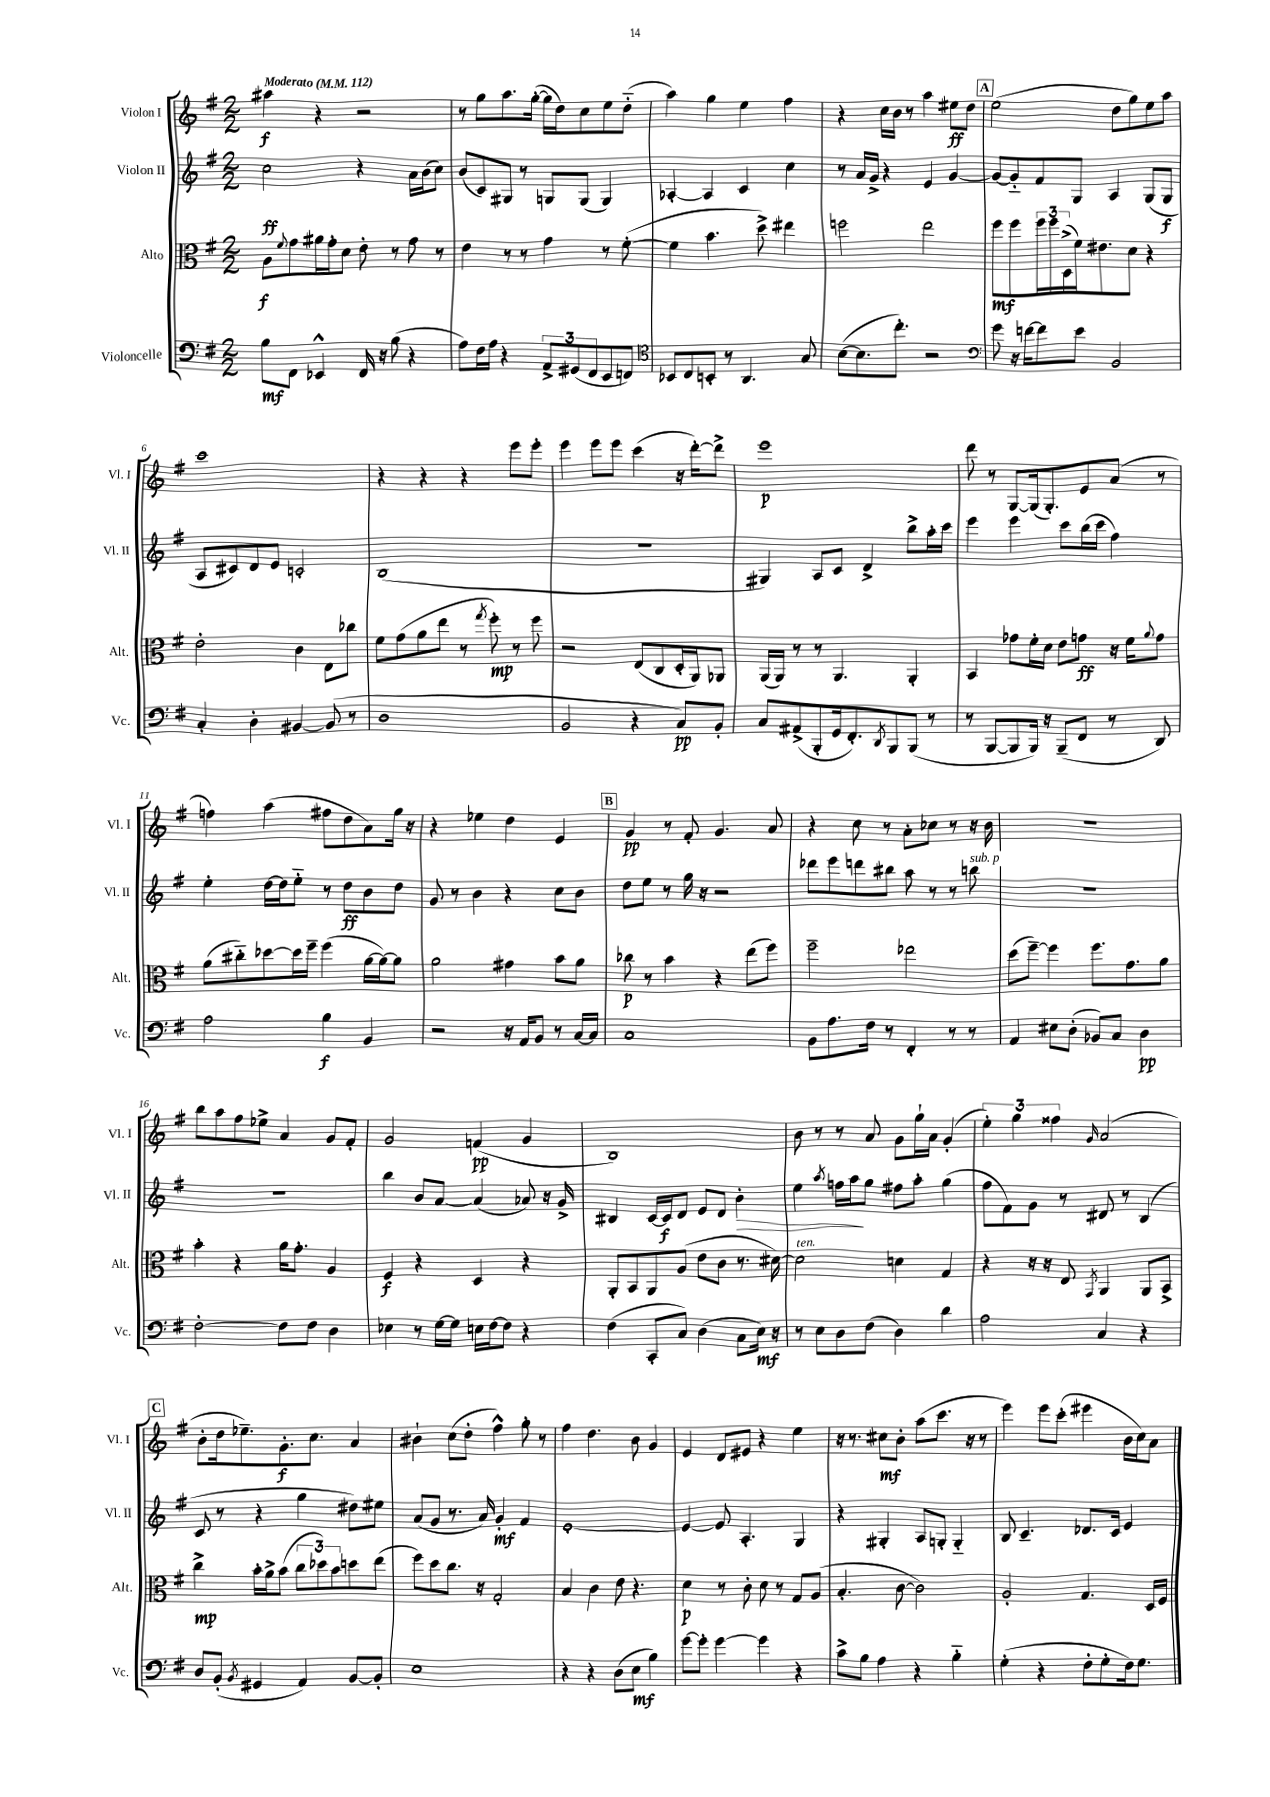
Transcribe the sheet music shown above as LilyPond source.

<<
\new StaffGroup <<
\new Staff = "s0" \with { instrumentName = "Violon I" shortInstrumentName = "Vl. I" } {
    \clef treble \key g \major \numericTimeSignature \time 2/2 \tempo "Moderato" 4 = 112
    ais''4\f r4 r2 |
    r8 g''8 a''8. g''16~-.( g''16 d''16) c''8 e''8 d''8-_( |
    a''4) g''4 e''4 fis''4 |
    r4 c''16 b'16 r8 a''4 eis''8\ff d''8 |
    \mark \markup { \box "A" } e''2( d''8 g''8) e''8 a''8 |
    c'''1 |
    r4 r4 r4 e'''8 e'''8-. |
    e'''4 e'''8 e'''8 c'''4( r16 d'''16~-.) d'''8-> |
    e'''1\p |
    d'''8 r8 g8~ g16( g8.-.) e'8 a'8( r8 |
    f''4) a''4( fis''8 d''8 a'8) g''16 r16 |
    r4 ees''4 d''4 e'4 |
    \mark \markup { \box "B" } g'4\pp r8 fis'8-. g'4. a'8 |
    r4 c''8 r8 a'8-. ces''8 r8 r16 b'16 |
    r1 |
    b''8 a''8 fis''8 ees''8-> a'4 g'8 fis'8-. |
    g'2 f'4\pp( g'4 |
    b1) |
    b'8 r8 r8 a'8 g'8 g''16-! a'16 g'4-.( |
    \tuplet 3/2 { e''4-.) g''4 fisis''4 } \grace { g'16 } a'2( |
    \mark \markup { \box "C" } b'8-. d''16 ees''8.--) g'8.-.\f c''8. a'4 |
    bis'4-! c''8( d''8-. fis''4-^) g''8-. r8 |
    fis''4 d''4. b'8 g'4 |
    e'4 d'8 eis'8 r4 e''4 |
    r16 r8. cis''8\mf b'8-. a''8( c'''8. r16 r8 |
    e'''4) e'''8 c'''8-.( eis'''4 b'16 c''16) a'8 \bar "|." |
}
\new Staff = "s1" \with { instrumentName = "Violon II" shortInstrumentName = "Vl. II" } {
    \clef treble \key g \major \numericTimeSignature \time 2/2
    c''2\ff r4 a'16 b'16( c''8) |
    b'8( c'8) gis8 r8 g8 g8( g4) |
    aes4~-. aes4 c'4 c''4 |
    r8 a'16 g'16-> r4 e'4 g'4~ |
    \mark \markup { \box "A" } g'8~ g'8-_ fis'8 g8 a4 g8( g8\f |
    a8 cis'8) d'8 e'8 c'2-. |
    b1( |
    r1 |
    gis4) a8 c'8 d'4-> b''8-> a''16-. c'''16 |
    e'''4 e'''4 c'''8 b''16( c'''16 fis''4) |
    e''4-. d''16~ d''16 e''8-_ r8 d''8\ff b'8 d''8 |
    g'8 r8 b'4 r4 c''8 b'8 |
    \mark \markup { \box "B" } d''8 e''8 r8 g''16 r16 r2 |
    des'''8 e'''8 d'''8 bis''8 a''8 r8 r8 b''8^\markup { \italic "sub. p" } |
    R1 |
    R1 |
    b''4 b'8 a'8~ a'4( aes'8) r16 g'16-> |
    bis4 c'16~ c'16\f d'8 e'8 d'8 b'4-.\> |
    e''4 \acciaccatura { a''8 } f''16 a''16\! g''8 fis''8 a''8-. g''4( |
    fis''8 fis'8) g'8 r8 dis'8 r8 b4( |
    \mark \markup { \box "C" } c'8 r8 r4 g''4 dis''8) eis''8 |
    a'8( g'8 r8. a'16) g'4-.\mf fis'4 |
    e'1~-. |
    e'4~ e'8 a4.-. g4 |
    r4 gis4-. a8 g8-. g4-_ |
    b8 c'4.-- des'8. c'16 e'4 \bar "|." |
}
\new Staff = "s2" \with { instrumentName = "Alto" shortInstrumentName = "Alt." } {
    \clef alto \key g \major \numericTimeSignature \time 2/2
    a8\f \appoggiatura { fis'8 } g'8 ais'16 g'16-. d'8 e'8-. r8 g'8 r8 |
    e'4 r8 r8 g'4 r8 fis'8~-.( |
    fis'4 b'4. d''8->) eis''4 |
    f''2 e''2 |
    \mark \markup { \box "A" } fis''8\mf fis''8 \tuplet 3/2 { fis''16 fis''16 d16->( } fis'16) eis'8. d'8 r4 |
    e'2-. c'4 e8 ces''8 |
    fis'8 g'8( a'8 e''8 r8 \acciaccatura { g''8 } fis''8-.\mp) r8 fis''8 |
    r2 e8( c8 d16-. a,16) aes,8 |
    a,16( a,16) r8 r8 a,4. a,4-. |
    b,4 ges'8 fis'16-. d'16 e'8 g'8\ff r16 fis'16 \appoggiatura { a'8 } g'8 |
    a'8( cis''8-_) des''8~ des''16 fis''16-- fis''4( a'16~ a'16~) a'8 |
    a'2 gis'4 b'8 a'8 |
    \mark \markup { \box "B" } ces''8\p r8 b'4 r4 e''8( fis''8) |
    fis''2-- ees''2 |
    d''8( fis''8~--) fis''4 fis''8. g'8. a'8 |
    b'4-. r4 a'16 g'8.-. a4 |
    fis4\f r4 d4 r4 |
    a,8-. b,8 a,8 a8( e'8 c'8 r8. dis'16~) |
    dis'2^\markup { \italic "ten." } d'4 g4 |
    r4 r16 r16 e8 \acciaccatura { g,8 } a,4 a,8 b,8-> |
    \mark \markup { \box "C" } c''4->\mp b'16-. a'16-> b'8( \tuplet 3/2 { c''8 des''8) b'8 } d''8 e''8( |
    fis''8) d''8 c''8. r16 g2-. |
    b4 c'4 e'8 r4. |
    d'4\p r8 c'8-. d'8 r8 g8 a8( |
    b4.-. c'8~ c'2) |
    a2-. g4. d16 fis16 \bar "|." |
}
\new Staff = "s3" \with { instrumentName = "Violoncelle" shortInstrumentName = "Vc." } {
    \clef bass \key g \major \numericTimeSignature \time 2/2
    b8\mf fis,8 ees,4-^ fis,16 r16 b8( r4 |
    a8) fis16 a16 r4 \tuplet 3/2 { a,8-> gis,8( fis,8 } e,8 f,8) |
    \clef tenor bes,8 c8 b,8-. r8 a,4. g8 |
    b8~( b8. c''8.-.) r2 |
    \mark \markup { \box "A" } \clef bass g'8 r16 f'16~ f'8 e'8 b,2 |
    c4-. d4-. bis,4~ bis,8( r8 |
    d1 |
    b,2 r4 c8\pp) b,8-. |
    c8 ais,8->( b,,8-. g,16 fis,8.-.) \acciaccatura { d,8 } b,,8 b,,8( r8 |
    r8 b,,8~ b,,8 b,,16) r16 b,,8--( fis,8 r8 d,8) |
    a2 b4\f b,4 |
    r2 r16 a,16 b,8 r8 c16~ c16 |
    \mark \markup { \box "B" } c1 |
    b,8 a8. fis16 r8 fis,4-. r8 r8 |
    a,4 eis8 d8-.( bes,8) c8 d4\pp |
    fis2~-. fis8 fis8 d4 |
    ees4 r8 g16~ g16 e16 fis16~ fis8 r4 |
    fis4( c,8-. c8) d4( c8 e16\mf) r16 |
    r8 e8 d8 fis8( d4) d'4 |
    a2 c4 r4 |
    \mark \markup { \box "C" } d8 b,8-.( \acciaccatura { b,8 } gis,4 a,4) b,8~ b,8-. |
    e1 |
    r4 r4 d8( e8\mf b4) |
    g'8~ g'8-. g'4~ g'4 r4 |
    c'8-> b8 a4 r4 b4-_ |
    g4-.( r4 fis8-. g8-. fis16) g8. \bar "|." |
}
>>
>>
